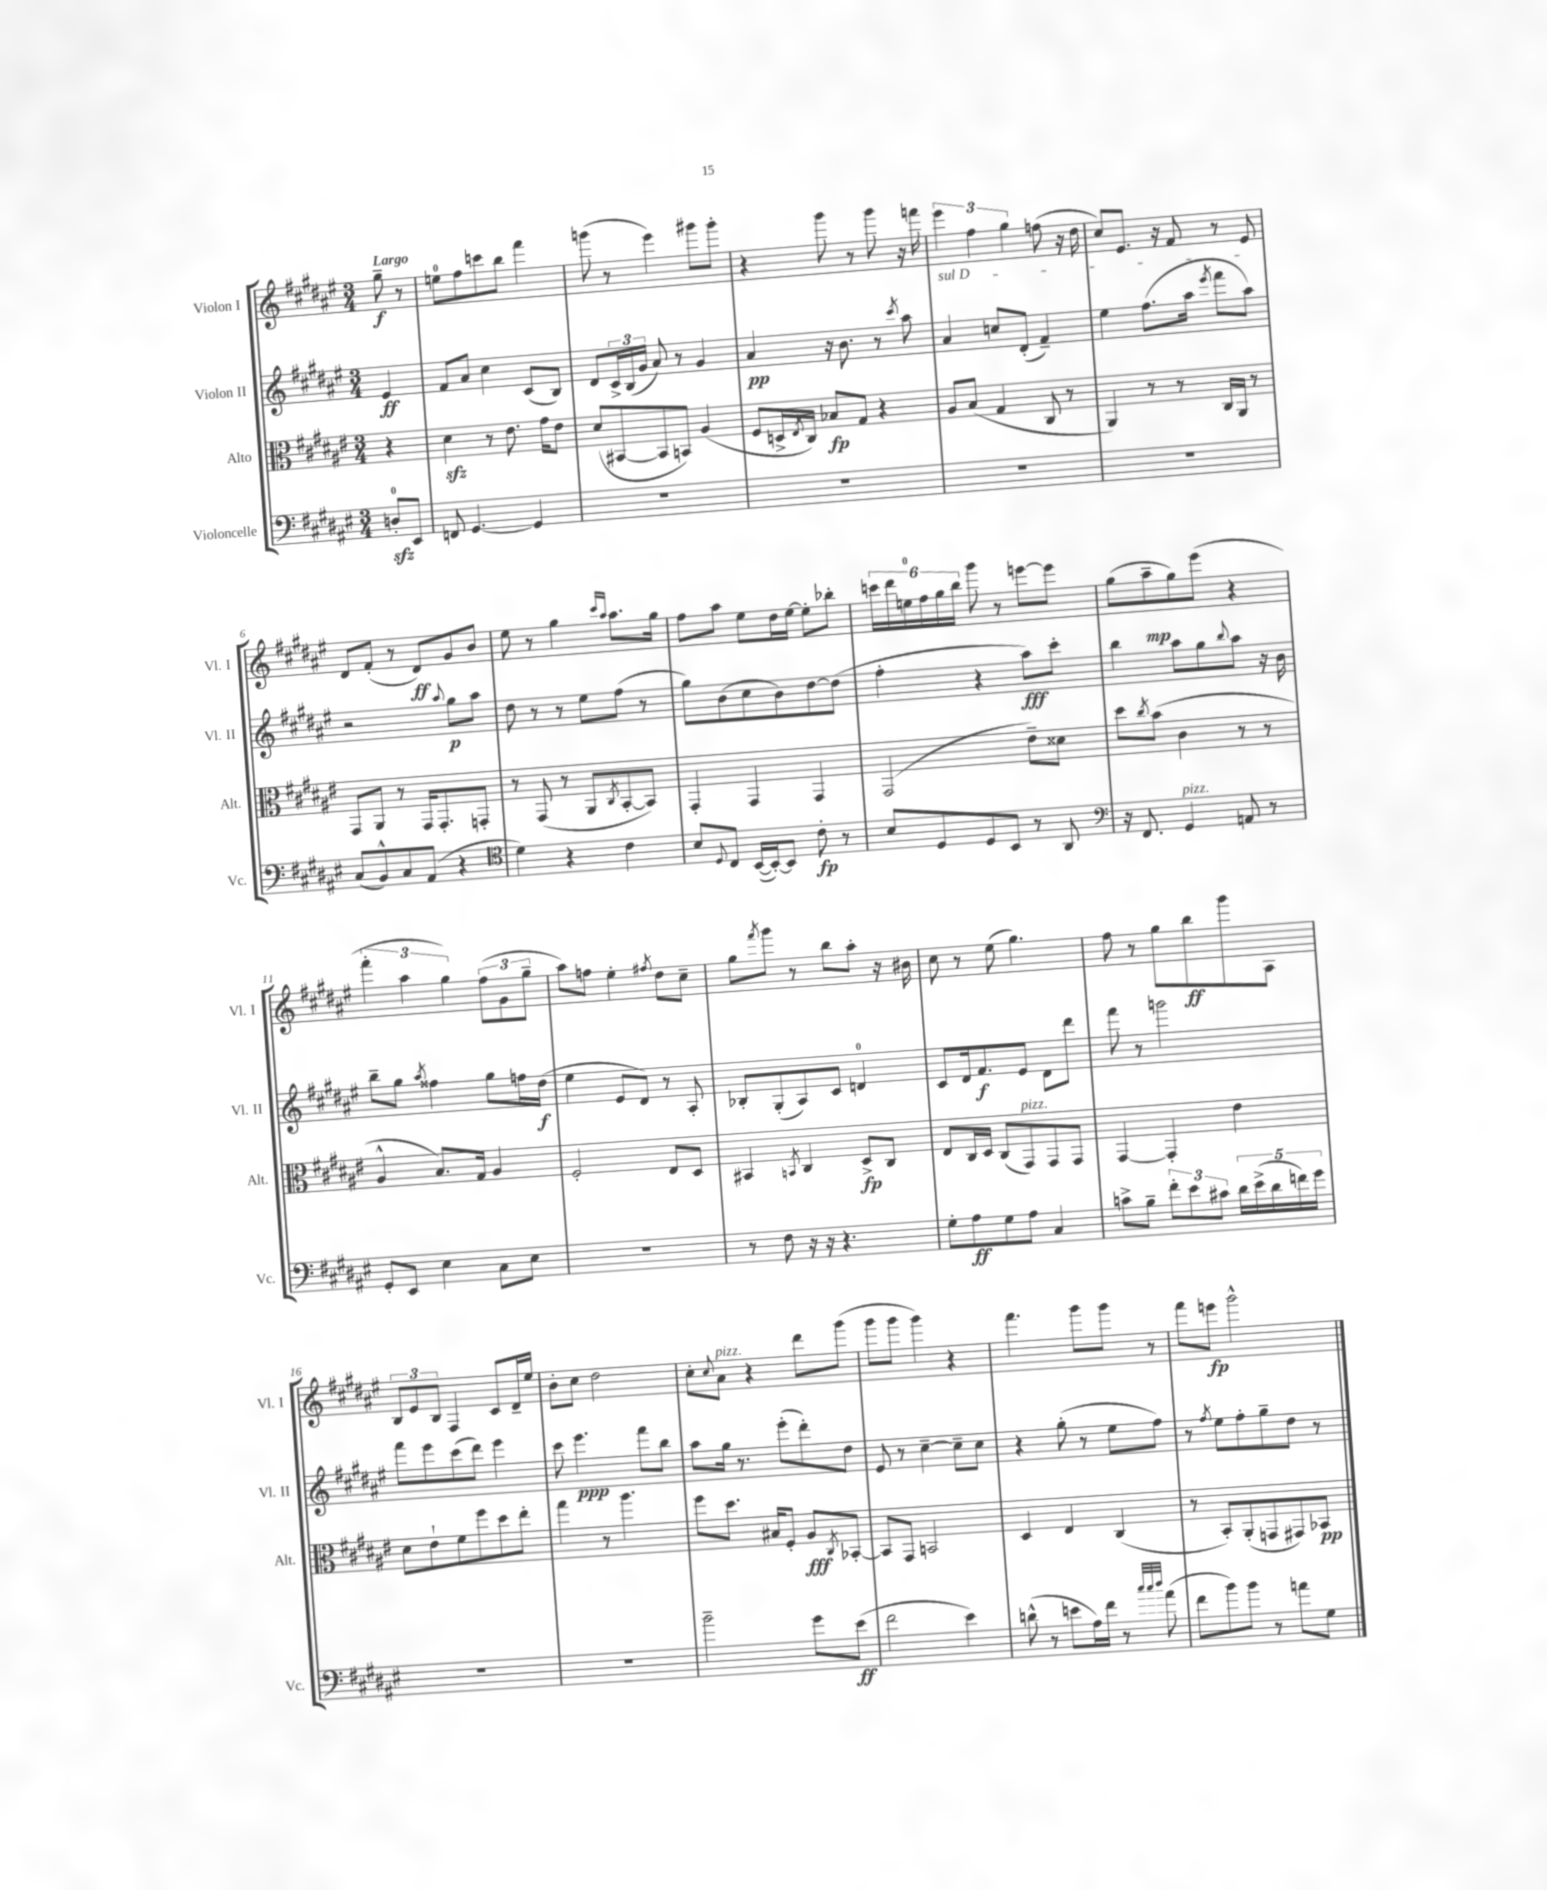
<<
\new StaffGroup <<
\new Staff = "s0" \with { instrumentName = "Violon I" shortInstrumentName = "Vl. I" } {
    \clef treble \key fis \major \numericTimeSignature \time 3/4 \partial 4 \tempo "Largo"
    gis''8--\f r8 |
    e''8-0 fis''8 c'''8 b''8 fis'''4 |
    g'''8( r8 eis'''4) gis'''8 gis'''8-. |
    r4 gis'''8 r8 gis'''8 r16 f'''16 |
    \tuplet 3/2 { eis'''4 fis''4 gis''4 } f''8( r16 dis''16 |
    cis''8) eis'8. r16 fis'8 r8 eis'8 |
    dis'8 fis'8-.( r8 dis'8\ff) gis'8 b'8 |
    eis''8 r8 gis''4 \grace { cis'''16 ais''16 } ais''8. gis''16 |
    fis''8 ais''8 eis''8 dis''16 eis''16~ eis''8-. bes''8-. |
    \tuplet 6/4 { c'''16 dis'''16 e''16-0 fis''16 gis''16 b''16 } gis'''8 r8 e'''8~ e'''8 |
    gis''8( ais''8--\mp gis''8) eis'''8( r4 |
    \tuplet 3/2 { fis'''4-. ais''4 gis''4) } \tuplet 3/2 { fis''8( gis'8 gis''8-- } |
    ais''8) f''8 eis''4-. \acciaccatura { fis''8 } dis''8 cis''8-- |
    gis''8 \acciaccatura { fis'''8 } gis'''8 r8 b''8 ais''8-. r16 bis'16 |
    cis''8 r8 eis''8( gis''4.) |
    fis''8 r8 gis''8 b''8\ff gis'''8 ais8 |
    \tuplet 3/2 { b8 eis'8 b8 } fis4 cis'8 dis'16-- eis''16 |
    b'8-. cis''8 dis''2 |
    cis''8-. \appoggiatura { cis''8 } ais'8^\markup { \italic "pizz." } r4 dis'''8 gis'''8( |
    gis'''8 gis'''8 gis'''4) r4 |
    fis'''4. gis'''8 gis'''8 r8 |
    fis'''8 e'''8\fp gis'''2-^ \bar "|." |
}
\new Staff = "s1" \with { instrumentName = "Violon II" shortInstrumentName = "Vl. II" } {
    \clef treble \key fis \major \numericTimeSignature \time 3/4 \partial 4
    eis'4\ff |
    fis'8 ais'8 cis''4 cis'8( b8) |
    dis'8 \tuplet 3/2 { cis'16-> b16( gis'16 } ais'8) r8 gis'4 |
    ais'4\pp r16 b'8. r8 \acciaccatura { cis'''8 } ais''8 |
    \once \override TextSpanner.bound-details.left.text = \markup { \italic "sul D" } ais'4\startTextSpan c''8 dis'8-.( fis'4--) |
    eis''4 fis''8.( ais''16 \acciaccatura { eis'''8 } fis'''8 ais''8\stopTextSpan) |
    r2 \appoggiatura { ais''8 } gis''8\p ais''8 |
    dis''8 r8 r8 eis''8 fis''8( r8 |
    gis''8) b'8( cis''8 b'8) dis''8~ dis''8( |
    fis''4-. r4 ais''8\fff) cis'''8-. |
    b''4 ais''8 gis''8 \appoggiatura { b''8 } ais''8 r16 b'16 |
    b''8-- gis''8 \acciaccatura { ais''8 } fisis''4 gis''8 f''16 dis''16\f( |
    eis''4 eis'8 dis'8) r8 ais8-. |
    bes8-. gis8-.( ais8) cis'8 d'4-0 |
    cis'8 dis'16 fis'8.\f eis'8 dis'8 dis'''8 |
    fis'''8 r8 g'''2 |
    fis'''8 eis'''8 cis'''8( dis'''8) eis'''4 |
    cis'''8 eis'''4.\ppp fis'''8 b''8 |
    ais''8 gis''16 r8. eis'''8-.( dis'''8-.) dis''8 |
    eis'8 r8 cis''4~-- cis''8-- cis''8 |
    r4 gis''8-.( r8 eis''8 fis''8) |
    r8 \acciaccatura { fis''8 } eis''8 fis''8-. gis''8-- dis''8 r8 \bar "|." |
}
\new Staff = "s2" \with { instrumentName = "Alto" shortInstrumentName = "Alt." } {
    \clef alto \key fis \major \numericTimeSignature \time 3/4 \partial 4
    r4 |
    dis'4\sfz r8 eis'8. gis'16 eis'8 |
    dis'8( bis,8~ bis,8 b,8) ais4( |
    fis8 d16-> \acciaccatura { eis8 } cis16) bes8\fp gis8 r4 |
    ais8 b8( gis4 cis8 r8 |
    ais,4) r8 r8 cis16 ais,16 r8 |
    gis,8 ais,8 r8 gis,16 gis,8.-. g,8-. |
    r8 gis,8( r8 ais,8 \acciaccatura { cis8 } b,8~-. b,8) |
    gis,4-. gis,4 gis,4 |
    gis,2( eis'8--) disis'8 |
    dis''8 \acciaccatura { cis''8 } b'8( cis'4 r8 r8 |
    ais4-^ b8.) gis16 ais4 |
    fis2-. eis8 dis8 |
    bis,4 \acciaccatura { b,8 } cis4 dis8->\fp cis8 |
    eis8 cis16 dis16 cis8( gis,8^\markup { \italic "pizz." }) gis,8 gis,8 |
    gis,4~ gis,4-. eis'4 |
    dis'8 eis'8-! fis'8 fis''8 dis''8 eis''8-. |
    gis''4 r8 ais''4. |
    fis''8 dis''8. bis16 fis8-. ais8\fff \acciaccatura { cis8 } bes,8~-. |
    bes,8 gis,8 b,2 |
    dis4 eis4 cis4( |
    r8 b,8-.) ais,8-.( g,8 gis,8) bes,8\pp \bar "|." |
}
\new Staff = "s3" \with { instrumentName = "Violoncelle" shortInstrumentName = "Vc." } {
    \clef bass \key fis \major \numericTimeSignature \time 3/4 \partial 4
    d8-0-.\sfz eis,8 |
    f,8 gis,4.~ gis,4 |
    R2. |
    R2. |
    R2. |
    R2. |
    cis8( b,8-^) cis8 ais,8( r4 |
    \clef tenor dis'4) r4 cis'4 |
    b8 \appoggiatura { dis8 } cis8 b,16~( b,16~-.) b,8 cis'8-.\fp r8 |
    b8 dis8 dis8 b,8 r8 ais,8 |
    \clef bass r16 fis,8. gis,4^\markup { \italic "pizz." } a,8 r8 |
    gis,8-. eis,8 eis4 cis8 eis8 |
    R2. |
    r8 fis8 r16 r16 r4. |
    gis8-. ais8\ff gis8 ais8 cis4 |
    c'8-> b8-- \tuplet 3/2 { fis'8-. eis'8 cis'8 } \tuplet 5/4 { dis'16 eis'16->( dis'16 f'16) gis'16 } |
    R2. |
    R2. |
    b'2-- gis'8 eis'8\ff( |
    fis'2 eis'4) |
    d'8-^( r8 e'8 ais16) fis'16 r8 \grace { cis''32 cis''32 dis''32 } ais'8( |
    fis'8 b'8) b'8 r8 a'8 gis8 \bar "|." |
}
>>
>>
